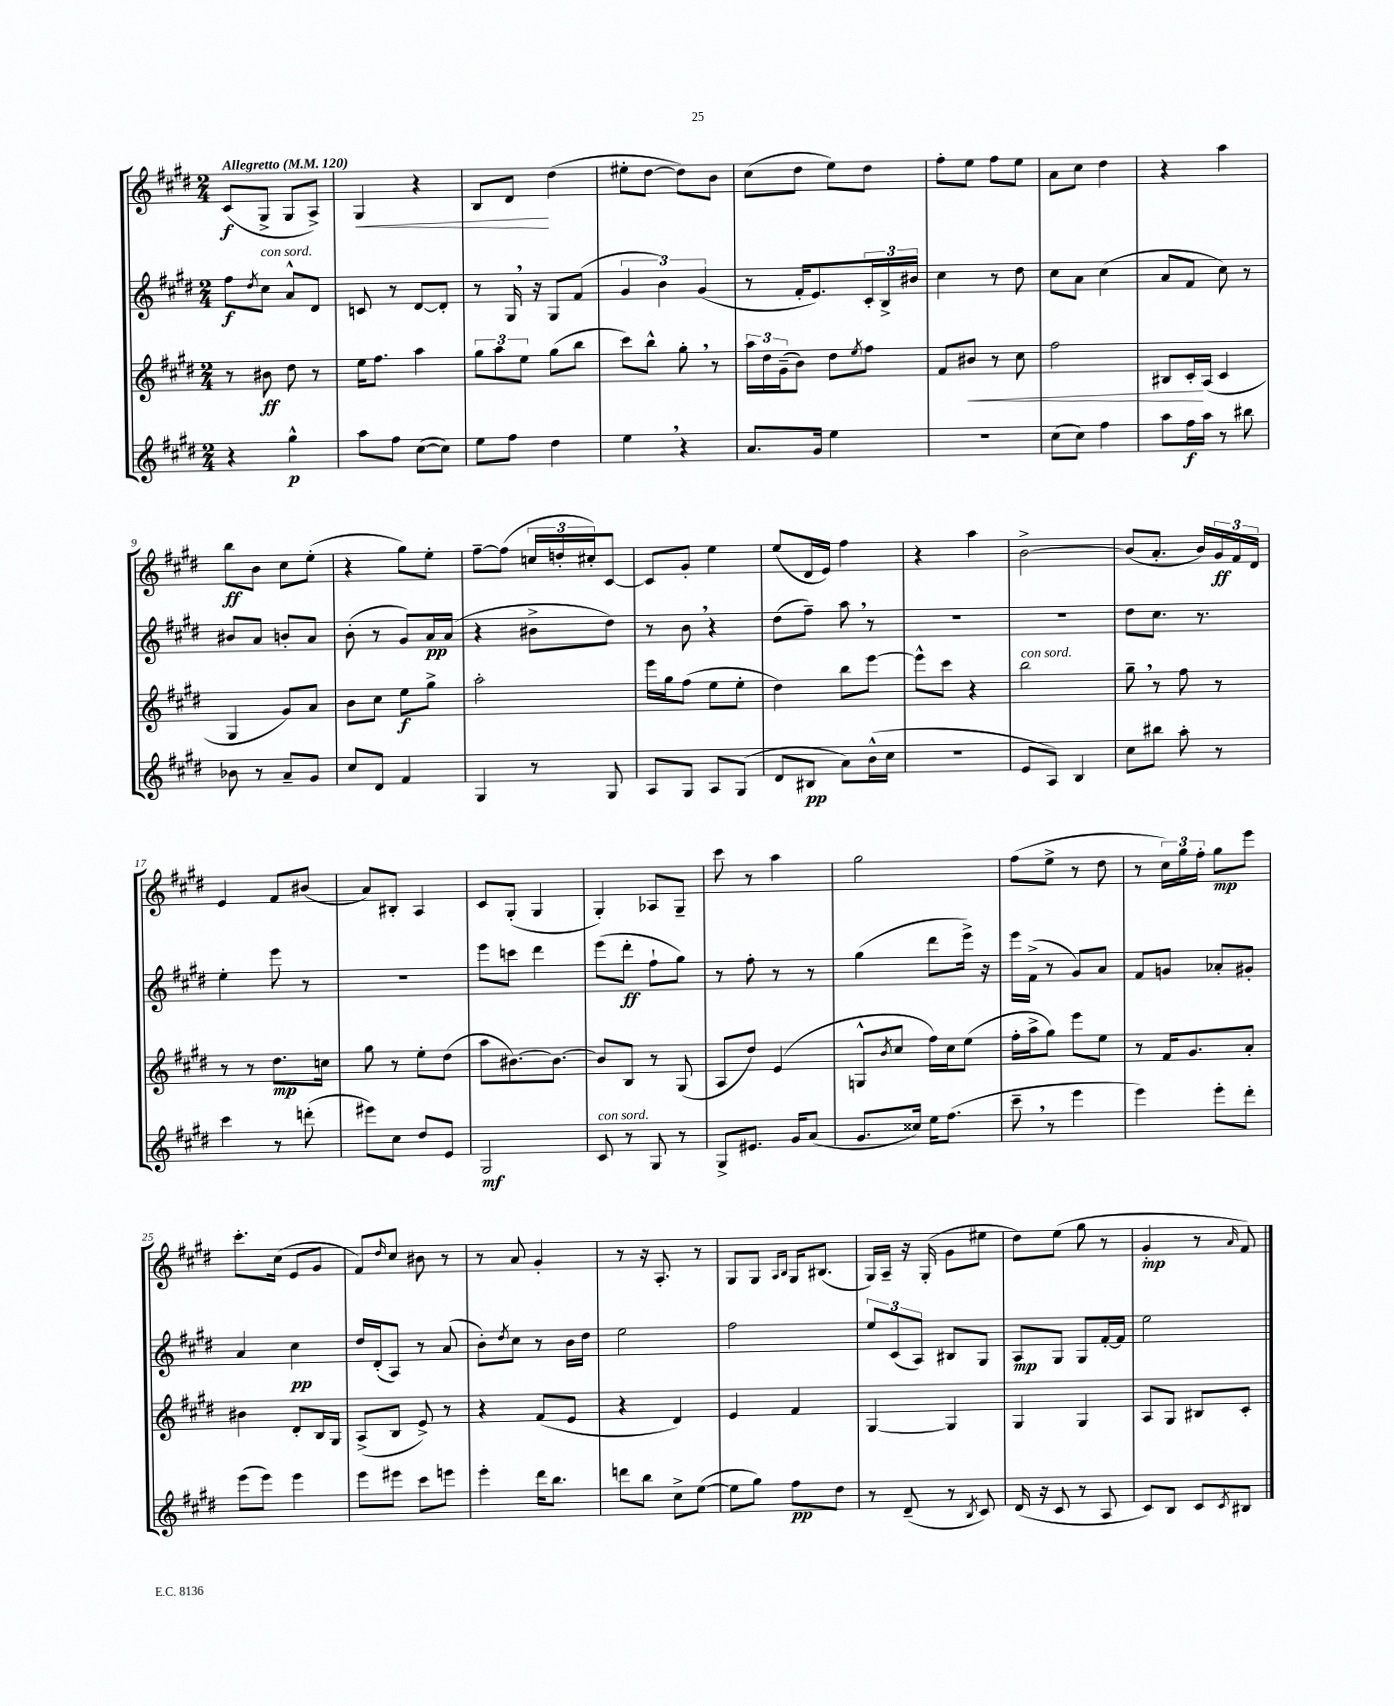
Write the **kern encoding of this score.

**kern	**kern	**kern	**kern
*staff4	*staff3	*staff2	*staff1
*clefG2	*clefG2	*clefG2	*clefG2
*k[f#c#g#d#]	*k[f#c#g#d#]	*k[f#c#g#d#]	*k[f#c#g#d#]
*M2/4	*M2/4	*M2/4	*M2/4
*MM120	*MM120	*MM120	*MM120
4r	8r	8ff#\L	(8c#/L
.	.	8qdd#/	.
.	8b#\	8cc#\J	8G#^/J
4gg#^^\	8dd#\	8a^^/L	8G#/L
.	8r	8d#/J	8A^/J)
=	=	=	=
8aa\L	16ee\LK	8c/	4G#/
.	8.ff#\J	.	.
8ff#\J	.	8r	.
([8cc#\L	4aa\	[8d#/L	4r
8cc#\]J)	.	8d#'/]J	.
=	=	=	=
8ee\L	12gg#\L	8r	8B/L
.	12aa\	.	.
8ff#\J	.	16G#/	8d#/J
.	12ee\J	.	.
.	.	16r	.
4dd#\	(8gg#\L	8G#/L	(4dd#\
.	8bb\J	(8f#/J	.
=	=	=	=
4ee\	8ccc#\L)	6g#/	8ee#'\L
.	8bb^^\J	.	[8dd#\J
.	.	6b\)	.
4r	8gg#'\	.	8dd#\]L)
.	.	(6g#/	.
.	8r	.	8b\J
=	=	=	=
8.a/L	24aa\LL	8r	(8cc#\L
.	24dd#\	.	.
.	(24g#~\J	.	.
.	8b\J)	16f#'/LK	8dd#\J
16g#/Jk	.	8.e/)	.
4ee\	8dd#\L	.	8ee\L)
.	8qee/	.	.
.	8ff#\J	24c#'/L	8dd#\J
.	.	24B^/	.
.	.	24b#/JJ	.
=	=	=	=
2r	8f#/L	4cc#\	8ff#'\L
.	8b#/J	.	8ee\J
.	8r	8r	8ff#\L
.	8cc#\	8dd#\	8ee\J
=	=	=	=
(8cc#\L	2ff#\	8cc#\L	8a\L
8cc#\J)	.	8a\J	8cc#\J
4ff#\	.	(4cc#\	4dd#\
=	=	=	=
8aa\L	8B#/L	8a/L	4r
16ff#\L	16c#'/L	8f#/J	.
16aa\JJ	(16A/JJ	.	.
8r	4c#/	8cc#\)	4aa\
8bb#\	.	8r	.
=	=	=	=
8b-\	4G#/	8b#/L	8bb\L
8r	.	8a/J	8b\J
8a~/L	8g#/L)	8b'/L	8cc#\L
8g#/J	8a/J	8a/J	(8ee'\J
=	=	=	=
8cc#/L	8b\L	(8b'\	4r
8d#/J	8cc#\J	8r	.
4f#/	8ee\L	8g#/L)	8gg#\L)
.	8gg#^\J	16a/L	8ee'\J
.	.	(16a/JJ	.
=	=	=	=
4G#/	2aa'\	4r	[8ff#~\L
.	.	.	(8ff#\]J
8r	.	8b#^\L	24cc/LL
.	.	.	24dd'/
.	.	.	24cc#'/J)
8G#/	.	8dd#\J)	[8c#/J
=	=	=	=
8A/L	16eee\LL	8r	8c#/]L
.	16gg#\J	.	.
8G#/J	(8ff#\J	8b\	8g#'/J
8A/L	8ee\L	4r	4ee\
(8G#/J	8ee'\J	.	.
=	=	=	=
8d#/L	4dd#\)	(8dd#\L	(8ee/L
8B#/J	.	8ff#~\J)	16d#/L
.	.	.	16e/JJ)
8a\L)	8bb\L	8aa\	4ff#\
(16b^^\L	[8eee\J	8r	.
16cc#\JJ	.	.	.
=	=	=	=
2r	8eee^^\]L	2r	4r
.	8ccc#\J	.	.
.	4r	.	4aa\
=	=	=	=
8e/L	2bb\	2r	[2b^\
8A/J)	.	.	.
4B/	.	.	.
=	=	=	=
8cc#\L	8gg#~\	8dd#\L	(8b/]L
8bb#\J	8r	8.cc#\J	8.a'/J
8aa'\	8ff#\	.	.
.	.	8.r	16b/LL)
8r	8r	.	24g#/
.	.	.	24f#/
.	.	.	24d#/JJ
=	=	=	=
4ccc#\	8r	4ee'\	4e/
.	8r	.	.
8r	8.dd#\L	8eee\	8f#/L
(8ddd'\	.	8r	(8b#/J
.	16cc\Jk	.	.
=	=	=	=
8eee#\L)	8gg#\	2r	8a/L)
8cc#\J	8r	.	8B#'/J
8dd#/L	8ee'\L	.	4A/
8e/J	(8dd#\J	.	.
=	=	=	=
2G#/	8aa\L	8eee\L	8c#/L
.	[8.b#\)	8ccc\J	(8G#'/J
.	.	4ddd#\	4G#/
.	8.b#\_J	.	.
=	=	=	=
8c#/	8b#/]L	(8eee\L	4G#'/)
8r	8B/J	8ddd#'\J	.
8G#/	8r	8ff#`\L	8A-/L
8r	(8G#/	8gg#\J)	8G#~/J
=	=	=	=
8G#^/L	8A/L	8r	8ccc#\
8.e#/J	8dd#/J)	8ff#'\	8r
.	(4e/	8r	4aa\
16g#/LK	.	.	.
(8a/J	.	8r	.
=	=	=	=
8.g#/L	8G^^/L	(4gg#\	2gg#\
.	8qb/	.	.
.	8cc#/J	.	.
16cc##/Jk)	.	.	.
16ee\LK	16ff#\LL)	8ddd#\L	.
(8.ff#\J	16cc#\J	.	.
.	(8ee\J	16eee^\Jk)	.
.	.	16r	.
=	=	=	=
8ccc#~\	16ff#'\LL	16eee\LL	(8ff#\L
.	16aa^\J	(16f#^\JJ	.
8r	8gg#\J)	8r	8ee^\J
4eee\	8eee\L	8g#/L)	8r
.	8ee\J	8a/J	8dd#\
=	=	=	=
4eee\)	8r	8f#/L	8r
.	16f#/LK	8g/J	24cc#\LL)
.	.	.	24gg#\
.	8.g#/	.	.
.	.	.	24ff#'\JJ
8eee'\L	.	8a-'/L	8gg#\L
8ddd#'\J	8a'/J	8g#'/J	8eee\J
=	=	=	=
(8eee\L	4b#\	4a/	8.ccc#'\L
8eee\J)	.	.	.
.	.	.	(16cc#\Jk
4eee\	8d#'/L	4cc#\	8e/L
.	16B/L	.	8g#/J
.	16G#/JJ	.	.
=	=	=	=
8eee\L	(8A^/L	16dd#/LL	8f#/L)
.	.	(16d#'/J	.
.	.	.	16qqdd#/
8eee#\J	8B/J	8A/J)	8cc#/J
8ccc#\L	8e^/)	8r	8b#\
8eee\J	8r	(8a/	8r
=	=	=	=
4eee'\	4r	8b'\L)	8r
.	.	8qdd#/	.
.	.	8cc#\J	8a/
16ddd#\LK	(8f#/L	8r	4g#'/
8.bb\J	.	.	.
.	8e/J	16b\LL	.
.	.	16dd#\JJ	.
=	=	=	=
8ddd\L	4r	2ee\	8r
8bb\J	.	.	16r
.	.	.	8.A'/
8cc#^\L	4d#/)	.	.
([8ee\J	.	.	8r
=	=	=	=
8ee\]L	4e/	2ff#\	8G#/L
8gg#\J)	.	.	8G#/J
.	.	.	16qqA/LL
.	.	.	16qqB/JJ
8ff#\L	4f#/	.	16G#/LK
.	.	.	(8.B#/J
8dd#\J	.	.	.
=	=	=	=
8r	[4G#/	12ee/L	16G#/LL)
.	.	.	16A~/JJ
.	.	(12c#/	.
(8d#~/	.	.	16r
.	.	12A/J)	.
.	.	.	(16G#'/
8r	4G#/]	8B#/L	8g#\L
8qB/	.	.	.
8c#/)	.	8G#/J	8ee#\J
=	=	=	=
(16d#/	4G#/	8A/L	8dd#\L)
16r	.	.	.
8c#/	.	8G#/J	(8ee\J
8r	4G#/	8G#/L	8gg#\
8A/	.	[16f#'/L	8r
.	.	16f#/]JJ	.
=	=	=	=
8c#/L)	8A/L	2ee\	4g#'/
8B/J	8G#/J	.	.
8c#/L	8B#/L	.	8r
8qc#/	.	.	16qqa/
8B#/J	8c#'/J	.	8f#/)
==	==	==	==
*-	*-	*-	*-
